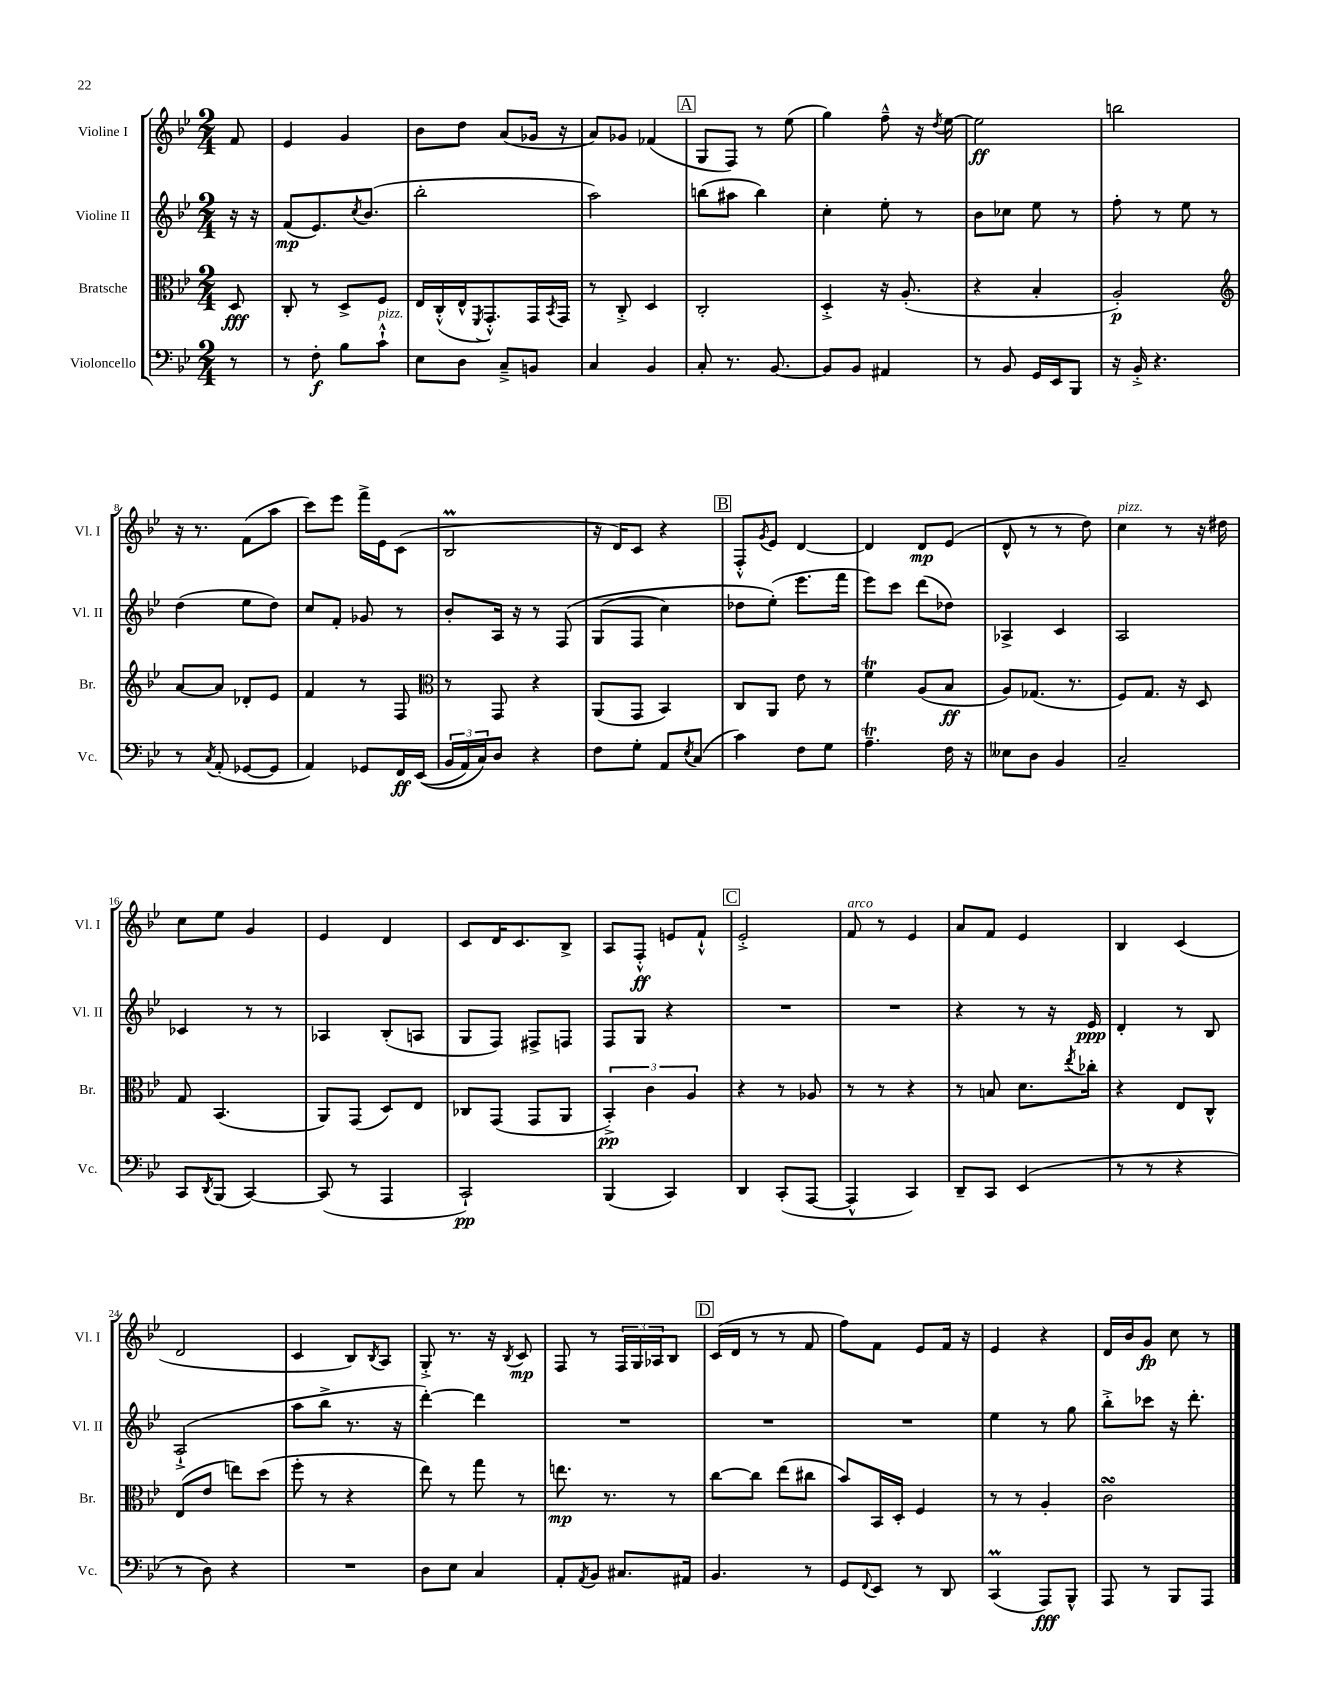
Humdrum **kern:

**kern	**dynam	**kern	**dynam	**kern	**dynam	**kern	**dynam
*part4	*part4	*part3	*part3	*part2	*part2	*part1	*part1
*staff4	*staff4	*staff3	*staff3	*staff2	*staff2	*staff1	*staff1
*I"Violoncello	*	*I"Bratsche	*	*I"Violine II	*	*I"Violine I	*
*I'Vc.	*	*I'Br.	*	*I'Vl. II	*	*I'Vl. I	*
*clefF4	*	*clefC3	*	*clefG2	*	*clefG2	*
*k[b-e-]	*	*k[b-e-]	*	*k[b-e-]	*	*k[b-e-]	*
*M2/4	*	*M2/4	*	*M2/4	*	*M2/4	*
=	=	=	=	=	=	=	=
8r	.	8D/	fff	16r	.	8f/	.
.	.	.	.	16r	.	.	.
=1	=1	=1	=1	=1	=1	=1	=1
8r	.	8C'/	.	(8f/L	mp	4e-/	.
8F'\	f	8r	.	8.e-/)	.	.	.
8B-\L	.	8D^/L	.	.	.	4g/	.
.	.	.	.	8qcc/	.	.	.
.	.	.	.	(8.b-/J	.	.	.
!LO:TX:a:i:t=pizz.	!	!	!	!	!	!	!
8c`^^\J	.	8F/J	.	.	.	.	.
=2	=2	=2	=2	=2	=2	=2	=2
8E-\L	.	16E-/LL	.	2bb-'\	.	8b-\L	.
.	.	(16C'^^/	.	.	.	.	.
8D\J	.	16E-^^/J	.	.	.	8dd\J	.
.	.	8qFF/	.	.	.	.	.
.	.	8.GG'^^/)	.	.	.	.	.
8C~^/L	.	.	.	.	.	(8a/L	.
8BBn/J	.	16GG/L	.	.	.	16g-X/Jk	.
.	.	8qBB-/	.	.	.	.	.
.	.	16GG/JJ	.	.	.	16r	.
=3	=3	=3	=3	=3	=3	=3	=3
4C/	.	8r	.	2aa\)	.	8a/L)	.
.	.	8C'^/	.	.	.	8g-X/J	.
4BB-/	.	4D/	.	.	.	(4f-X/	.
!!LO:REH:place=s1:t=A
=4	=4	=4	=4	=4	=4	=4	=4
8C'/	.	2C'/	.	(8bbn\L	.	8G/L	.
8.r	.	.	.	8aa#X\J	.	8F/J)	.
.	.	.	.	4bb\)	.	8r	.
[8.BB-/	.	.	.	.	.	.	.
.	.	.	.	.	.	(8ee-\	.
=5	=5	=5	=5	=5	=5	=5	=5
8BB-/L]	.	4D'^/	.	4cc'\	.	4gg\)	.
8BB-/J	.	.	.	.	.	.	.
4AA#X/	.	16r	.	8ee-'\	.	8ff~^^\	.
.	.	(8.A'/	.	.	.	.	.
.	.	.	.	8r	.	16r	.
.	.	.	.	.	.	8qdd/	.
.	.	.	.	.	.	[16ee-\	.
=6	=6	=6	=6	=6	=6	=6	=6
8r	.	4r	.	8b-\L	.	2ee-\]	ff
8BB-/	.	.	.	8cc-X\J	.	.	.
16GG/LL	.	4B-'/	.	8ee-\	.	.	.
16EE-/J	.	.	.	.	.	.	.
8BBB-/J	.	.	.	8r	.	.	.
=7	=7	=7	=7	=7	=7	=7	=7
16r	.	2A'/)	p	8ff'\	.	2bbn\	.
16BB-'^/	.	.	.	.	.	.	.
4.r	.	.	.	8r	.	.	.
.	.	.	.	8ee-\	.	.	.
.	.	.	.	8r	.	.	.
!!LO:LB:g=z
=8	=8	=8	=8	=8	=8	=8	=8
*	*	*clefG2	*	*	*	*	*
8r	.	[8a/L	.	(4dd\	.	16r	.
.	.	.	.	.	.	8.r	.
8qC/	.	.	.	.	.	.	.
(8AA'/	.	8a/J]	.	.	.	.	.
[8GG-X/L	.	8d-X'/L	.	8ee-\L	.	(8f\L	.
8GG-/J]	.	8e-/J	.	8dd\J)	.	8aa\J	.
=9	=9	=9	=9	=9	=9	=9	=9
4AA/)	.	4f/	.	8cc/L	.	8ccc\L)	.
.	.	.	.	8f'/J	.	8eee-\J	.
8GG-X/L	.	8r	.	8g-X/	.	16fff^\LL	.
.	.	.	.	.	.	16e-\J	.
16FF/L	ff	8F/	.	8r	.	(8c\J	.
((16EE-/JJ	.	.	.	.	.	.	.
=10	=10	=10	=10	=10	=10	=10	=10
*	*	*clefC3	*	*	*	*	*
24BB-/LL	.	8r	.	8b-'/L	.	2B-M/	.
24AA/)	.	.	.	.	.	.	.
24C/J)	.	.	.	.	.	.	.
8D/J	.	8GG/	.	16A/Jk	.	.	.
.	.	.	.	16r	.	.	.
4r	.	4r	.	8r	.	.	.
.	.	.	.	(8F/	.	.	.
=11	=11	=11	=11	=11	=11	=11	=11
8F\L	.	(8AA/L	.	(8G/L	.	16r	.
.	.	.	.	.	.	16d/KL)	.
8G'\J	.	8GG/J	.	8F/J	.	8c/J	.
8AA/L	.	4BB-/)	.	4cc\)	.	4r	.
8qE-/	.	.	.	.	.	.	.
(8C/J	.	.	.	.	.	.	.
!!LO:REH:place=s1:t=B
=12	=12	=12	=12	=12	=12	=12	=12
4c\)	.	8C/L	.	8dd-X\L	.	8F'^^/L	.
.	.	.	.	.	.	8qg/	.
.	.	8AA/J	.	(8ee-'\J)	.	8e-/J	.
8F\L	.	8e-\	.	8.eee-\L	.	[4d/	.
8G\J	.	8r	.	.	.	.	.
.	.	.	.	16fff\Jk	.	.	.
=13	=13	=13	=13	=13	=13	=13	=13
4.At~\	.	4fT\	.	8eee-\L)	.	4d/]	.
.	.	.	.	8ccc\J	.	.	.
.	.	(8A/L	.	(8ddd\L	.	8d/L	mp
16F\	.	8B-/J	ff	8dd-X\J)	.	(8e-/J	.
16r	.	.	.	.	.	.	.
=14	=14	=14	=14	=14	=14	=14	=14
8E--X\L	.	8A/L)	.	4A-X^/	.	8d^^/	.
8D\J	.	(8.G-X/J	.	.	.	8r	.
4BB-/	.	.	.	4c/	.	8r	.
.	.	8.r	.	.	.	.	.
.	.	.	.	.	.	8dd\)	.
=15	=15	=15	=15	=15	=15	=15	=15
!	!	!	!	!	!	!LO:TX:a:i:t=pizz.	!
2C~/	.	8F/L)	.	2A/	.	4cc\	.
.	.	8.G/J	.	.	.	.	.
.	.	.	.	.	.	8r	.
.	.	16r	.	.	.	.	.
.	.	8D/	.	.	.	16r	.
.	.	.	.	.	.	16dd#X\	.
!!LO:LB:g=z
=16	=16	=16	=16	=16	=16	=16	=16
8CC/L	.	8G/	.	4c-X/	.	8cc\L	.
8qDD/	.	.	.	.	.	.	.
(8BBB-/J	.	(4.BB-/	.	.	.	8ee-\J	.
[4CC/)	.	.	.	8r	.	4g/	.
.	.	.	.	8r	.	.	.
=17	=17	=17	=17	=17	=17	=17	=17
(8CC/]	.	8AA/L)	.	4A-X/	.	4e-/	.
8r	.	(8GG/J	.	.	.	.	.
4AAA/	.	8D/L)	.	(8B-'/L	.	4d/	.
.	.	8E-/J	.	8An/J	.	.	.
=18	=18	=18	=18	=18	=18	=18	=18
2CC`/)	pp	8C-X/L	.	8G/L	.	8c/L	.
.	.	(8GG/J	.	8F/J)	.	16d/K	.
.	.	.	.	.	.	8.c/	.
.	.	8GG/L	.	8F#X^/L	.	.	.
.	.	8AA/J	.	8Fn/J	.	8B-^/J	.
=19	=19	=19	=19	=19	=19	=19	=19
(4BBB-/	.	6BB-'^/)	pp	8F/L	.	8A/L	.
.	.	.	.	8G/J	.	8F'^^/J	ff
.	.	6c\	.	.	.	.	.
4CC/)	.	.	.	4r	.	8en/L	.
.	.	6A/	.	.	.	.	.
.	.	.	.	.	.	8f`^^/J	.
!!LO:REH:place=s1:t=C
=20	=20	=20	=20	=20	=20	=20	=20
4DD/	.	4r	.	2r	.	2e-'^/	.
(8CC'/L	.	8r	.	.	.	.	.
[8AAA/J	.	8A-X/	.	.	.	.	.
=21	=21	=21	=21	=21	=21	=21	=21
!	!	!	!	!	!	!LO:TX:a:i:t=arco	!
4AAA^^/]	.	8r	.	2r	.	8f/	.
.	.	8r	.	.	.	8r	.
4CC/)	.	4r	.	.	.	4e-/	.
=22	=22	=22	=22	=22	=22	=22	=22
8DD~/L	.	8r	.	4r	.	8a/L	.
8CC/J	.	8Bn/	.	.	.	8f/J	.
(4EE-/	.	8.d\L	.	8r	.	4e-/	.
.	.	.	.	16r	.	.	.
.	.	8qee-/	.	.	.	.	.
.	.	16cc-X'\Jk	.	16e-/	ppp	.	.
=23	=23	=23	=23	=23	=23	=23	=23
8r	.	4r	.	4d'/	.	4B-/	.
8r	.	.	.	.	.	.	.
4r	.	8E-/L	.	8r	.	(4c/	.
.	.	8C^^/J	.	8B-/	.	.	.
!!LO:LB:g=z
=24	=24	=24	=24	=24	=24	=24	=24
8r	.	(8E-/L	.	(2A`^/	.	2d/	.
8D\)	.	8e-/J	.	.	.	.	.
4r	.	8een\L)	.	.	.	.	.
.	.	(8dd\J	.	.	.	.	.
=25	=25	=25	=25	=25	=25	=25	=25
2r	.	8ff'\	.	8aa\L	.	4c/	.
.	.	8r	.	8bb-^\J	.	.	.
.	.	4r	.	8.r	.	8B-/L)	.
.	.	.	.	.	.	8qB-/	.
.	.	.	.	.	.	8A/J	.
.	.	.	.	16r	.	.	.
=26	=26	=26	=26	=26	=26	=26	=26
8D\L	.	8ee-\)	.	[4ddd'\)	.	8G'^/	.
8E-\J	.	8r	.	.	.	8.r	.
4C/	.	8gg\	.	4ddd\]	.	.	.
.	.	.	.	.	.	16r	.
.	.	.	.	.	.	8qB-/	.
.	.	8r	.	.	.	8c/	mp
=27	=27	=27	=27	=27	=27	=27	=27
8AA'/L	.	8.een\	mp	2r	.	8F/	.
8qAA/	.	.	.	.	.	.	.
8BB-/J	.	.	.	.	.	8r	.
.	.	8.r	.	.	.	.	.
8.C#X/L	.	.	.	.	.	24F/LL	.
.	.	.	.	.	.	24G/	.
.	.	.	.	.	.	24A-X/J	.
.	.	8r	.	.	.	8B-/J	.
16AA#X/Jk	.	.	.	.	.	.	.
!!LO:REH:place=s1:t=D
=28	=28	=28	=28	=28	=28	=28	=28
4.BB-/	.	[8cc\L	.	2r	.	(16c/LL	.
.	.	.	.	.	.	16d/JJ	.
.	.	8cc\J]	.	.	.	8r	.
.	.	(8ee-\L	.	.	.	8r	.
8r	.	8cc#X\J	.	.	.	8f/	.
=29	=29	=29	=29	=29	=29	=29	=29
8GG/L	.	8b-/L)	.	2r	.	8ff\L)	.
8qqFF/	.	.	.	.	.	.	.
8EE-/J	.	16BB-/L	.	.	.	8f\J	.
.	.	16D'/JJ	.	.	.	.	.
8r	.	4F/	.	.	.	8e-/L	.
8DD/	.	.	.	.	.	16f/Jk	.
.	.	.	.	.	.	16r	.
=30	=30	=30	=30	=30	=30	=30	=30
(4CCM/	.	8r	.	4ee-\	.	4e-/	.
.	.	8r	.	.	.	.	.
8AAA/L)	fff	4A'/	.	8r	.	4r	.
8BBB-^^/J	.	.	.	8gg\	.	.	.
=31	=31	=31	=31	=31	=31	=31	=31
8AAA/	.	2csSSS\	.	8bb-'^\L	.	16d/LL	.
.	.	.	.	.	.	16b-/J	.
8r	.	.	.	8ccc-X\J	.	8g/J	fp
8BBB-/L	.	.	.	16r	.	8cc\	.
.	.	.	.	8.ddd'\	.	.	.
8AAA/J	.	.	.	.	.	8r	.
==	==	==	==	==	==	==	==
*-	*-	*-	*-	*-	*-	*-	*-
